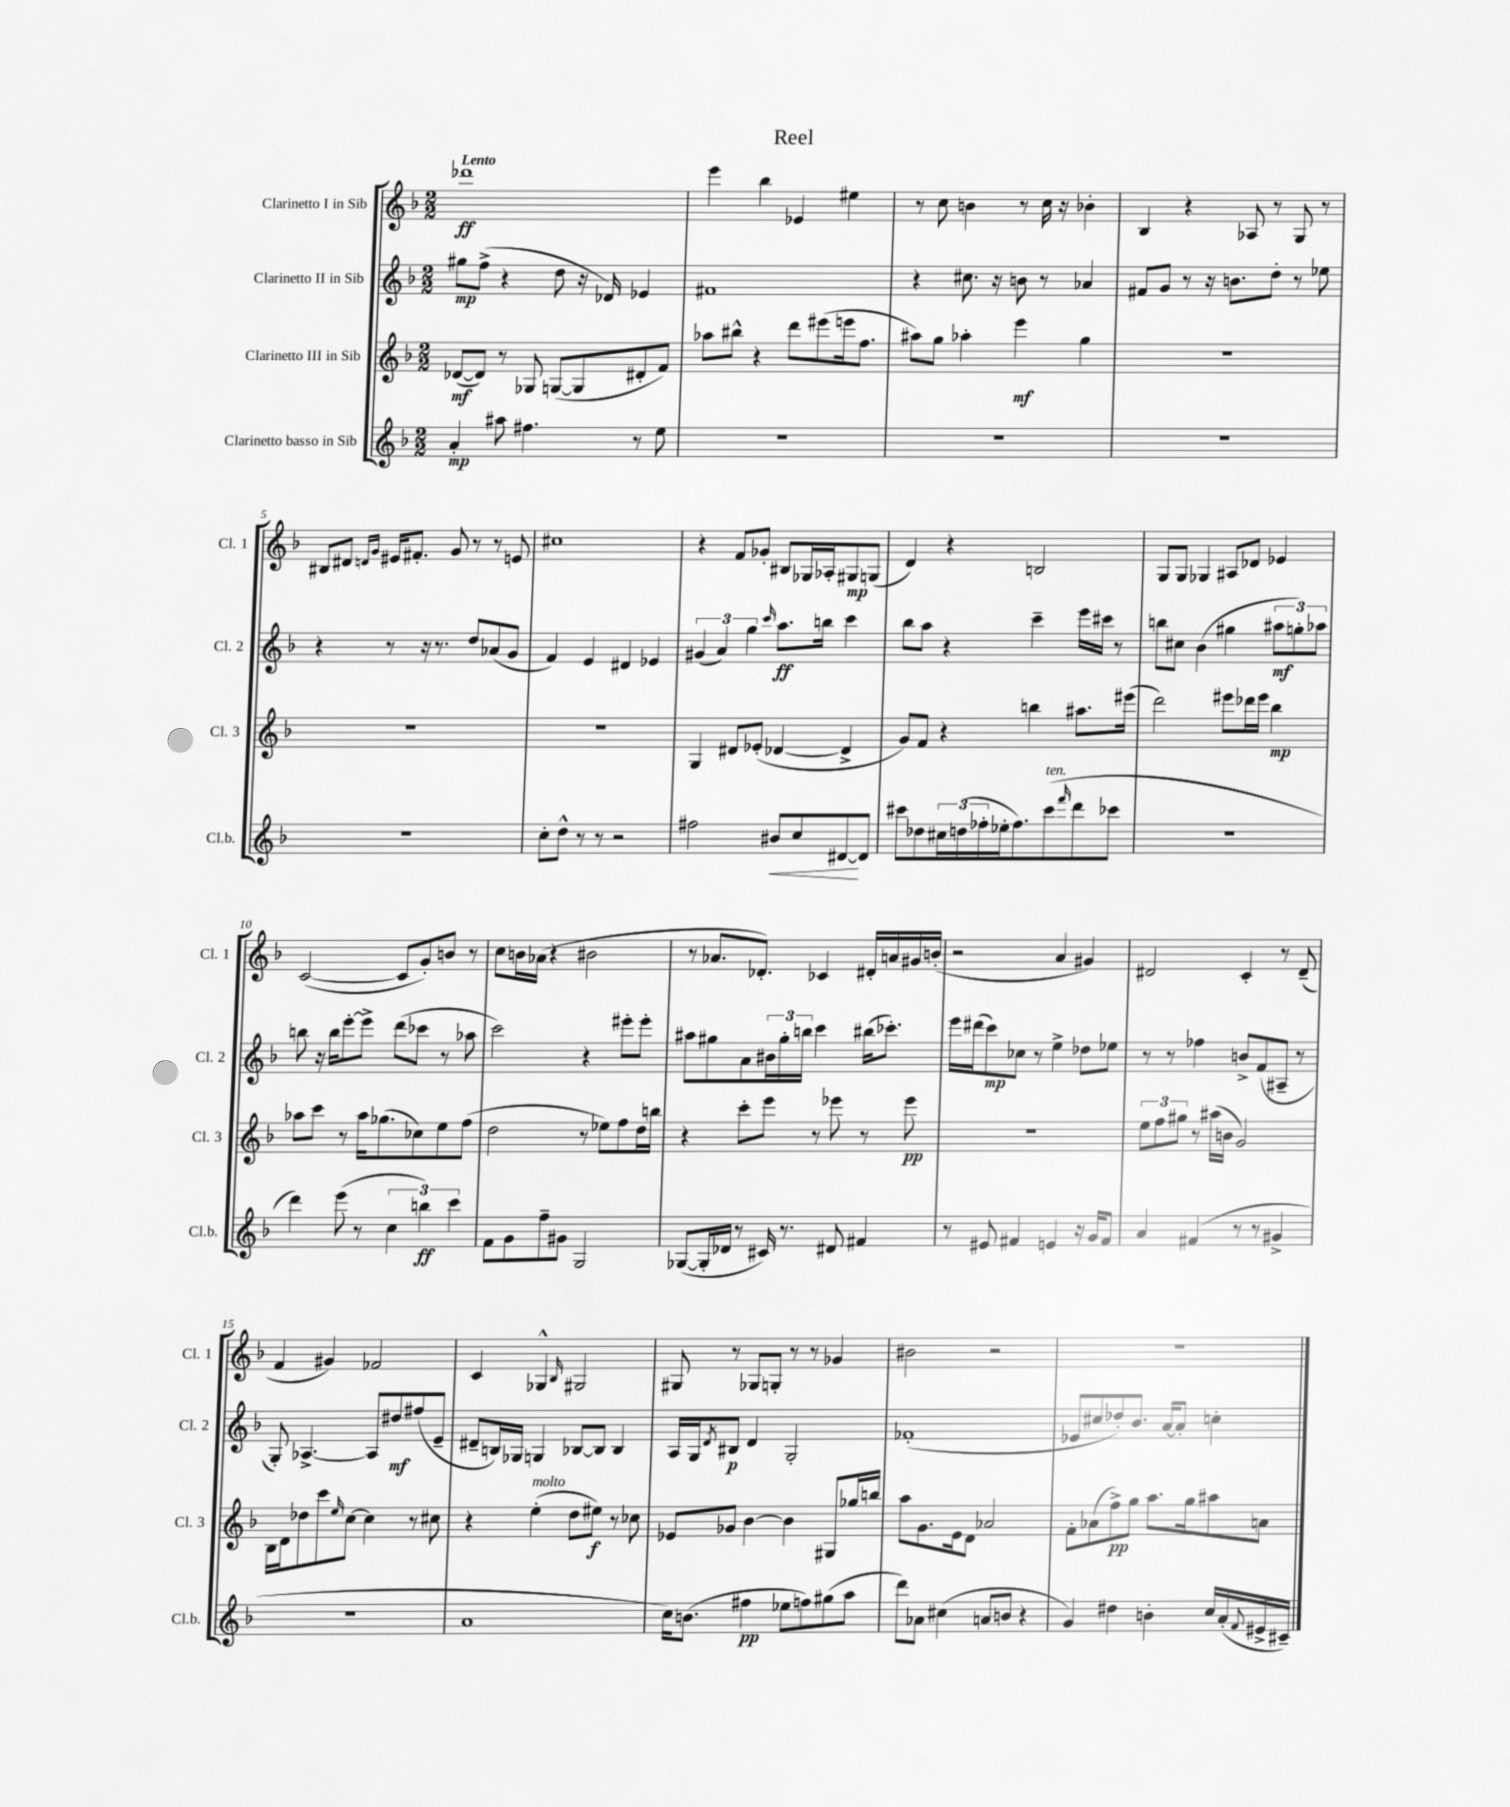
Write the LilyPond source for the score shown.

\header { title = "Reel" }
<<
\new StaffGroup <<
\new Staff = "s0" \with { instrumentName = "Clarinetto I in Sib" shortInstrumentName = "Cl. 1" } {
    \clef treble \key f \major \numericTimeSignature \time 2/2 \tempo "Lento"
    des'''1\ff |
    e'''4 bes''4 ees'4 eis''4 |
    r8 c''8 b'4 r8 c''16 r16 bes'4-. |
    bes4 r4 aes8 r8 g8 r8 |
    bis8 dis'8 \grace { d'16 g'16 } eis'16 fis'8.-. g'8 r8 r8 e'8 |
    cis''1 |
    r4 f'8 ges'8-. bis8 ges16 aes16-. gis8\mp g8( |
    d'4) r4 b2 |
    g8 g8 ges4 ais8 des'8 ees'4 |
    c'2~( c'8 g'8-.) b'8 r8 |
    c''8 b'16 aes'16( r4 bis'2 |
    r8 aes'8. des'8.-.) ces'4 dis'16-. a'16 gis'16 b'16-.( |
    r2 a'4 gis'4) |
    dis'2 c'4-. r8 dis'8--( |
    f'4 gis'4) fes'2 |
    c'4 ges4-^ \grace { bes16 } gis2 |
    gis8 r8 ges8 g8-. r8 r8 ges'4 |
    bis'2 r2 |
    r1 \bar "|." |
}
\new Staff = "s1" \with { instrumentName = "Clarinetto II in Sib" shortInstrumentName = "Cl. 2" } {
    \clef treble \key f \major \numericTimeSignature \time 2/2
    gis''8\mp f''8->( r4 d''8 r16 des'16) ees'4 |
    fis'1 |
    r4 cis''8. r16 b'8 r8 aes'4 |
    fis'8 g'8 r8 r16 b'8. d''8-. r8 ees''8 |
    r4 r8 r16 r8. d''8 aes'8( g'8 |
    f'4) e'4 dis'4 ees'4 |
    \tuplet 3/2 { gis'4( a'4) g''4 } \grace { c'''16 } a''8.\ff b''16 c'''4 |
    bes''8 a''8 r4 c'''4-- e'''16 cis'''16 r8 |
    b''8 cis''8 bes'4( gis''4 \tuplet 3/2 { ais''8\mf g''8-.) aes''8 } |
    b''8 r16 b''16 e'''8~-. e'''8-> d'''8( ces'''8 r8 aes''8 |
    c'''2) r4 eis'''8-. eis'''8-. |
    ais''8 gis''8 a'8 \tuplet 3/2 { bis'16 gis''16-. b''16 } c'''4 bis''16( ces'''8.-.) |
    e'''16 dis'''16( c'''8\mp) ces''8 r8 e''4-> des''8 ees''8 |
    r8 r8 fes''4 b'8-> f'8( ais8-- r8 |
    g8-.) aes4.~-> aes8 dis''8\mf fis''8( e'8-- |
    dis'8-- b16) ges16 g4 bes8~ bes8 bes4 |
    a16 g16 \acciaccatura { d'8 } bis8\p d'4 g2-. |
    fes'1-.( |
    ees'8 cis''8 des''8-.) bes'8. a'16~ a'8-. c''4-. \bar "|." |
}
\new Staff = "s2" \with { instrumentName = "Clarinetto III in Sib" shortInstrumentName = "Cl. 3" } {
    \clef treble \key f \major \numericTimeSignature \time 2/2
    des'8~\mf( des'8) r8 ges8 g8~( g8 dis'8-. f'8) |
    aes''8 bis''8-^ r4 d'''8 eis'''8( e'''16 f''8. |
    ais''8) g''8 aes''4-. e'''4\mf g''4 |
    R1 |
    R1 |
    R1 |
    g4 dis'8 ees'8-.( des'4~ des'4-> |
    g'8) f'8 r4 b''4 ais''8. eis'''16( |
    d'''2) eis'''8 des'''16 eis'''16 bes''4\mp |
    aes''8 c'''8 r8 aes''16 ges''8.( ces''8) e''8 f''8( |
    d''2 r8 ees''8) f''8 d''16 b''16 |
    r4 c'''8-. e'''8 r8 ees'''8 r8 ees'''8\pp |
    R1 |
    \tuplet 3/2 { e''8 f''8 gis''8 } r8 ais''16( b'16 g'2) |
    bes16 d'16 des''8 c'''8 \grace { e''16 } c''8~ c''4 r8 cis''8 |
    r4 e''4-.^\markup { \italic "molto" }( d''8 eis''8\f) r8 ces''8 |
    ees'8 ges'8 bes'4~ bes'4 gis8 ges''16 b''16 |
    a''8 g'8. e'16 d'8 aes'2 |
    f'8-. aes'8( f''8->\pp) g''8 a''8. g''16 ais''8 a'8 \bar "|." |
}
\new Staff = "s3" \with { instrumentName = "Clarinetto basso in Sib" shortInstrumentName = "Cl.b." } {
    \clef treble \key f \major \numericTimeSignature \time 2/2
    a'4-.\mp ais''8 fis''4. r8 e''8 |
    R1 |
    R1 |
    R1 |
    r1 |
    c''8-. d''8-^ r8 r8 r2 |
    fis''2 bis'8\< c''8 dis'8~\! dis'8 |
    cis'''8 des''8 \tuplet 3/2 { cis''16 d''16( fes''16-. } ees''16-. fes''8.) cis'''8^\markup { \italic "ten." }( \grace { f'''16 } d'''8 ces'''8 |
    r1 |
    d'''4) e'''8( r8 \tuplet 3/2 { c''4 b''4\ff) c'''4 } |
    f'8 g'8 f''8-- gis'8 g2 |
    ges8~( ges16-. des'16 r8 cis'16) r8. dis'8 fis'4 |
    r8 eis'8 fis'4 e'4 r16 g'16 fis'8 |
    a'4 fis'4( r8 r8 gis'4-> |
    R1 |
    a'1 |
    c''16) b'8.( fis''4\pp ees''8 f''8) gis''8( a''8 |
    d'''8) aes'8 cis''4( a'8 b'8 r4 |
    g'4) dis''4 b'4-. c''16 a'16-.( \appoggiatura { f'8 } eis'16-> cis'16--) \bar "|." |
}
>>
>>
